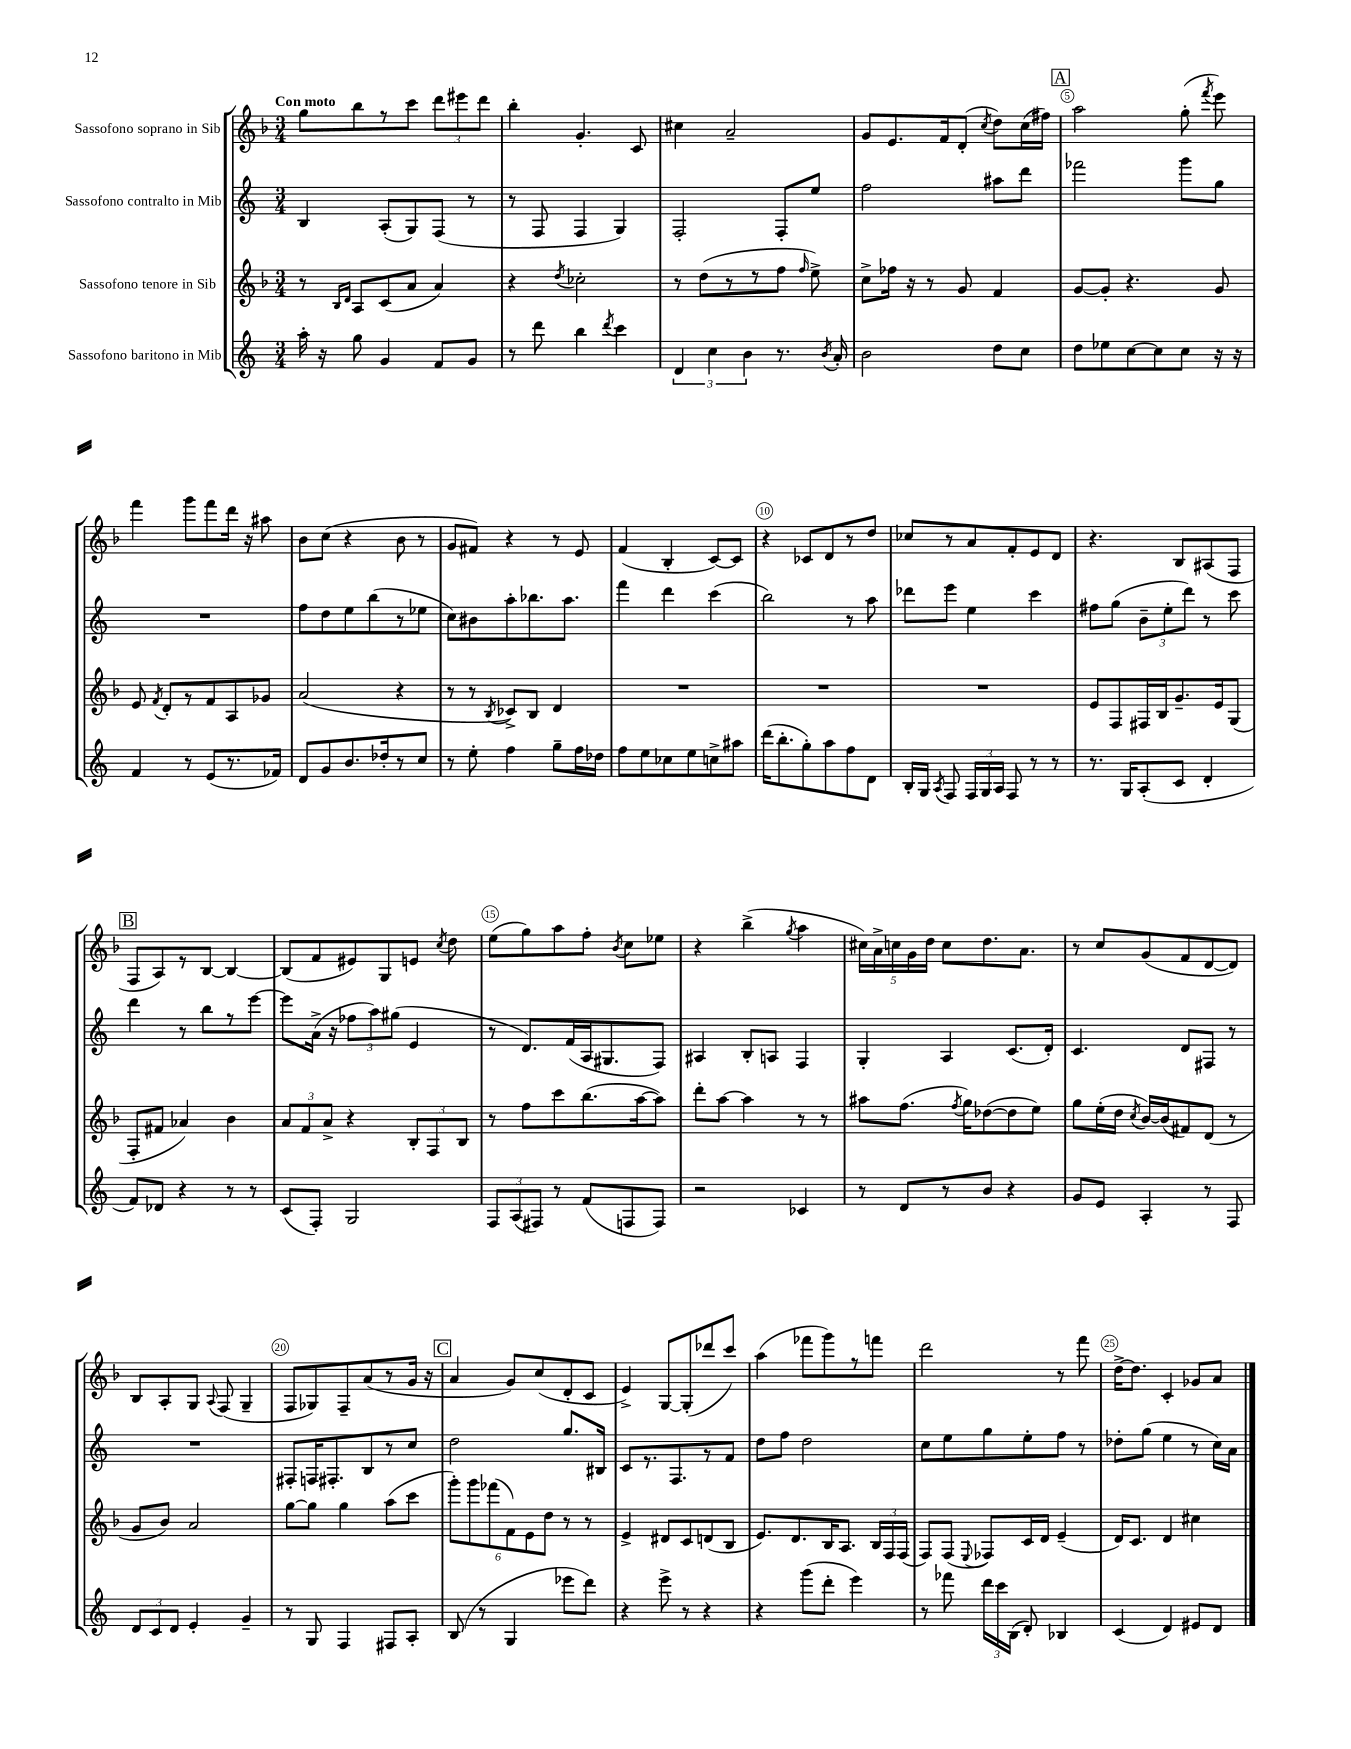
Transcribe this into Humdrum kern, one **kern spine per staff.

**kern	**kern	**kern	**kern
*part4	*part3	*part2	*part1
*staff4	*staff3	*staff2	*staff1
*I"Sassofono baritono in Mib	*I"Sassofono tenore in Sib	*I"Sassofono contralto in Mib	*I"Sassofono soprano in Sib
*clefG2	*clefG2	*clefG2	*clefG2
*k[]	*k[b-]	*k[]	*k[b-]
*M3/4	*M3/4	*M3/4	*M3/4
=1	=1	=1	=1
!	!	!	!LO:TX:a:B:t=Con moto
16aa'\	8r	4B/	8gg\L
16r	.	.	.
.	16qqB-/LL	.	.
.	16qqd/JJ	.	.
8gg\	8A/L	.	8bb-\
4g/	(8c/	(8A'/L	8r
.	8a/J	8G/)	8ccc\J
8f/L	4a/)	(8F/J	12ddd\L
.	.	.	12eee#X\
8g/J	.	8r	.
.	.	.	12ddd\J
=2	=2	=2	=2
8r	4r	8r	4bb-'\
8ddd\	.	8F/	.
.	8qdd/	.	.
4bb\	2cc-X'\	4F/	4.g'/
8qddd/	.	.	.
4ccc\	.	4G/)	.
.	.	.	8c/
=3	=3	=3	=3
6d/	8r	2F'/	4cc#X\
.	(8dd\L	.	.
6cc\	.	.	.
.	8r	.	2a~/
6b\	.	.	.
.	8r	.	.
8.r	8ff\J	8F'/L	.
.	16qqff/	.	.
.	8ee^\)	8ee/J	.
8qb/	.	.	.
16a'/	.	.	.
=4	=4	=4	=4
2b\	8cc^\L	2ff\	8g/L
.	16ff-X\Jk	.	8.e/
.	16r	.	.
.	8r	.	.
.	.	.	16f/k
.	8g/	.	(8d'/J
.	.	.	8qcc/
8dd\L	4f/	8aa#X\L	8dd\L)
8cc\J	.	8ddd\J	(16cc\L
.	.	.	16ff#X\JJ)
!!LO:REH:place=s1:t=A
=5	=5	=5	=5
8dd\L	[8g/L	2fff-X\	2aa\
8ee-X\	8g'/J]	.	.
[8cc\	4.r	.	.
8cc\]	.	.	.
8cc\J	.	8ggg\L	(8gg'\
.	.	.	8qfff/
16r	8g/	8gg\J	8eee\)
16r	.	.	.
!!LO:LB:g=z
=6	=6	=6	=6
4f/	8e/	2.r	4fff\
.	8qf/	.	.
.	8d'/L	.	.
8r	8r	.	8ggg\L
(8e/L	8f/	.	8fff\
8.r	8A/	.	16ddd\Jk
.	.	.	16r
.	8g-X/J	.	8aa#X\
16f-X/Jk)	.	.	.
=7	=7	=7	=7
8d/L	(2a/	8ff\L	8b-\L
8g/	.	8dd\	(8cc\J
8.b/	.	8ee\	4r
.	.	(8bb\	.
16dd-X'/k	.	.	.
8r	4r	8r	8b-\
8cc/J	.	8ee-X\J	8r
=8	=8	=8	=8
8r	8r	8cc\L)	8g/L
8ee'\	8r	8b#X\	8f#X/J)
.	8qB-/	.	.
4ff\	8c-X^/L)	8aa'\	4r
.	8B-/J	8.bb-X\	.
8gg~\L	4d/	.	8r
.	.	8.aa\J	.
16ff\L	.	.	8e/
16dd-X\JJ	.	.	.
=9	=9	=9	=9
8ff\L	2.r	4fff\	(4f/
8ee\	.	.	.
8cc-X\	.	4ddd\	4B-'/
8ee\	.	.	.
8ccn^\	.	(4ccc\	[8c/L)
8aa#X\J	.	.	8c/J]
=10	=10	=10	=10
(16ddd\KL	2.r	2bb\)	4r
8.bb'\	.	.	.
8gg'\)	.	.	8c-X/L
8aa\	.	.	8d/
8ff\	.	8r	8r
8d\J	.	8aa\	8dd/J
=11	=11	=11	=11
16B'/LL	2.r	8ddd-X\L	8cc-X/L
16G/JJ	.	.	.
8qA/	.	.	.
8F/	.	8eee\J	8r
24F/LL	.	4ee\	8a/
24G/	.	.	.
24A/JJ	.	.	.
8F/	.	.	8f'/
8r	.	4ccc\	8e/
8r	.	.	8d/J
=12	=12	=12	=12
8.r	8e/L	8ff#X\L	4.r
.	8F/	(8gg\J	.
16G/KL	.	.	.
(8A'/	16F#X/L	12b~\L	.
.	16B-/J	.	.
.	.	12ee'\	.
8c/J	8.g~/	.	8B-/L
.	.	12ddd\J)	.
4d'/	.	8r	(8A#X/
.	16e/k	.	.
.	(8G/J	8ccc\	8F/J
!!LO:LB:g=z
!!LO:REH:place=s1:t=B
=13	=13	=13	=13
8f/L)	8F'/L	4ddd\	8F/L
8d-X/J	8f#X/J	.	8A/)
4r	4a-X/)	8r	8r
.	.	8bb\L	[8B-/J
8r	4b-\	8r	4B-/_
8r	.	[8eee\J	.
=14	=14	=14	=14
(8c/L	12a/L	8eee\L]	(8B-/L]
.	12f/	.	.
8F'/J)	.	(16a^\Jk	8f/
.	12a^/J	.	.
.	.	16r	.
2G/	4r	12ff-X\L	8e#X/)
.	.	12aa\)	.
.	.	.	8G/
.	.	(12gg#X\J	.
.	12B-'/L	4e/	8en/J
.	12F/	.	.
.	.	.	8qcc/
.	.	.	8dd\
.	12B-/J	.	.
=15	=15	=15	=15
12F/L	8r	8r	(8ee\L
(12A/	.	.	.
.	8ff\L	8.d/L)	8gg\)
12F#X/J)	.	.	.
8r	8ccc\	.	8aa\
.	.	(16f/L	.
(8f/L	(8.bb-\	16A/J	8ff'\J
.	.	8.G#X/	.
.	.	.	8qb-/
8Fn/	.	.	8cc\L
.	[16aa\k	.	.
8F/J)	8aa\J])	8F/J)	8ee-X\J
=16	=16	=16	=16
2r	8ddd'\L	4A#X/	4r
.	[8aa\J	.	.
.	4aa\]	8B'/L	(4bb-^\
.	.	8An/J	.
.	.	.	8qgg/
4c-X/	8r	4F/	4aa\
.	8r	.	.
=17	=17	=17	=17
8r	8aa#X\L	4G'/	20cc#X\LL)
.	.	.	20a^\
.	.	.	20ccn\
8d/L	(8.ff\J	.	.
.	.	.	20g\
.	.	.	20dd\JJ
8r	.	4A/	8cc\L
.	8qff/	.	.
.	16gg\KL)	.	.
8b/J	([8dd-X\	.	8.dd\
4r	8dd-\]	(8.c/L	.
.	.	.	8.a\J
.	8ee\J)	.	.
.	.	16d'/Jk)	.
=18	=18	=18	=18
8g/L	8gg\L	4.c/	8r
8e/J	(16ee'\L	.	8cc/L
.	16dd\JJ	.	.
.	8qcc/	.	.
4A'/	[16b-/LL)	.	(8g/
.	(16b-/J]	.	.
.	8f#X/)	8d/L	8f/
8r	(8d/J	8F#X/J	[8d/
8F/	8r	8r	8d/J])
!!LO:LB:g=z
=19	=19	=19	=19
12d/L	8g/L	2.r	8B-/L
12c/	.	.	.
.	8b-/J)	.	8A'/
12d/J	.	.	.
4e'/	2a/	.	8G/J
.	.	.	8qqA/
.	.	.	(8F/
4g~/	.	.	4G~/
=20	=20	=20	=20
8r	[8gg\L	8F#X'/L	8F/L
8G/	8gg\J]	16Fn/K	8G-X/)
.	.	8.F#X'/	.
4F/	4gg\	.	8F~/
.	.	8B/	(8a/
8F#X/L	(8aa\L	8r	8r
8A'/J	8ccc\J	8cc/J	16g/Jk
.	.	.	16r
!!LO:REH:place=s1:t=C
=21	=21	=21	=21
(8B/	12ggg'\L)	2dd\	4a/
.	12ggg\	.	.
8r	.	.	.
.	(12fff-X\	.	.
4G/	12f\)	.	8g/L)
.	12e\	.	.
.	.	.	(8cc/
.	12dd\J	.	.
8eee-X\L	8r	8.gg/L	8d'/
8ddd\J)	8r	.	8c/J
.	.	16B#X/Jk	.
=22	=22	=22	=22
4r	4e^/	8c/L	4e^/)
.	.	8.r	.
8eee^\	8d#X/L	.	[8G/L
.	.	8.F/	.
8r	8c/	.	(8G'/]
4r	(8dn/	8r	8ddd-X/
.	8B-/J	8f/J	8ccc/J)
=23	=23	=23	=23
4r	8.e/L)	8dd\L	(4aa\
.	.	8ff\J	.
.	8.d/	.	.
(8ggg\L	.	2dd\	8fff-X\L
8ddd'\J	16B-/K	.	8ggg\)
.	8.A/J	.	.
4eee\)	.	.	8r
.	24B-/LL	.	8fffn\J
.	24F/	.	.
.	(24F/JJ	.	.
=24	=24	=24	=24
8r	8F/L)	8cc\L	2ddd\
8fff-X\	(8F/J	8ee\	.
.	8qqE/	.	.
24ddd\LL	8F-X/L)	8gg\	.
24ccc\	.	.	.
(24B\JJ	.	.	.
8d'/)	16c/L	8ee'\	.
.	16d/JJ	.	.
4B-X/	(4e~/	8ff\J	8r
.	.	8r	8fff\
=25	=25	=25	=25
(4c/	16d/KL)	8dd-X'\L	[16dd^\KL
.	8.c/J	.	8.dd\J]
.	.	(8gg\J	.
4d/)	4d/	4ee\	4c'/
8e#X/L	4cc#X\	8r	8g-X/L
8d/J	.	16cc\LL)	8a/J
.	.	16a\JJ	.
==	==	==	==
*-	*-	*-	*-
